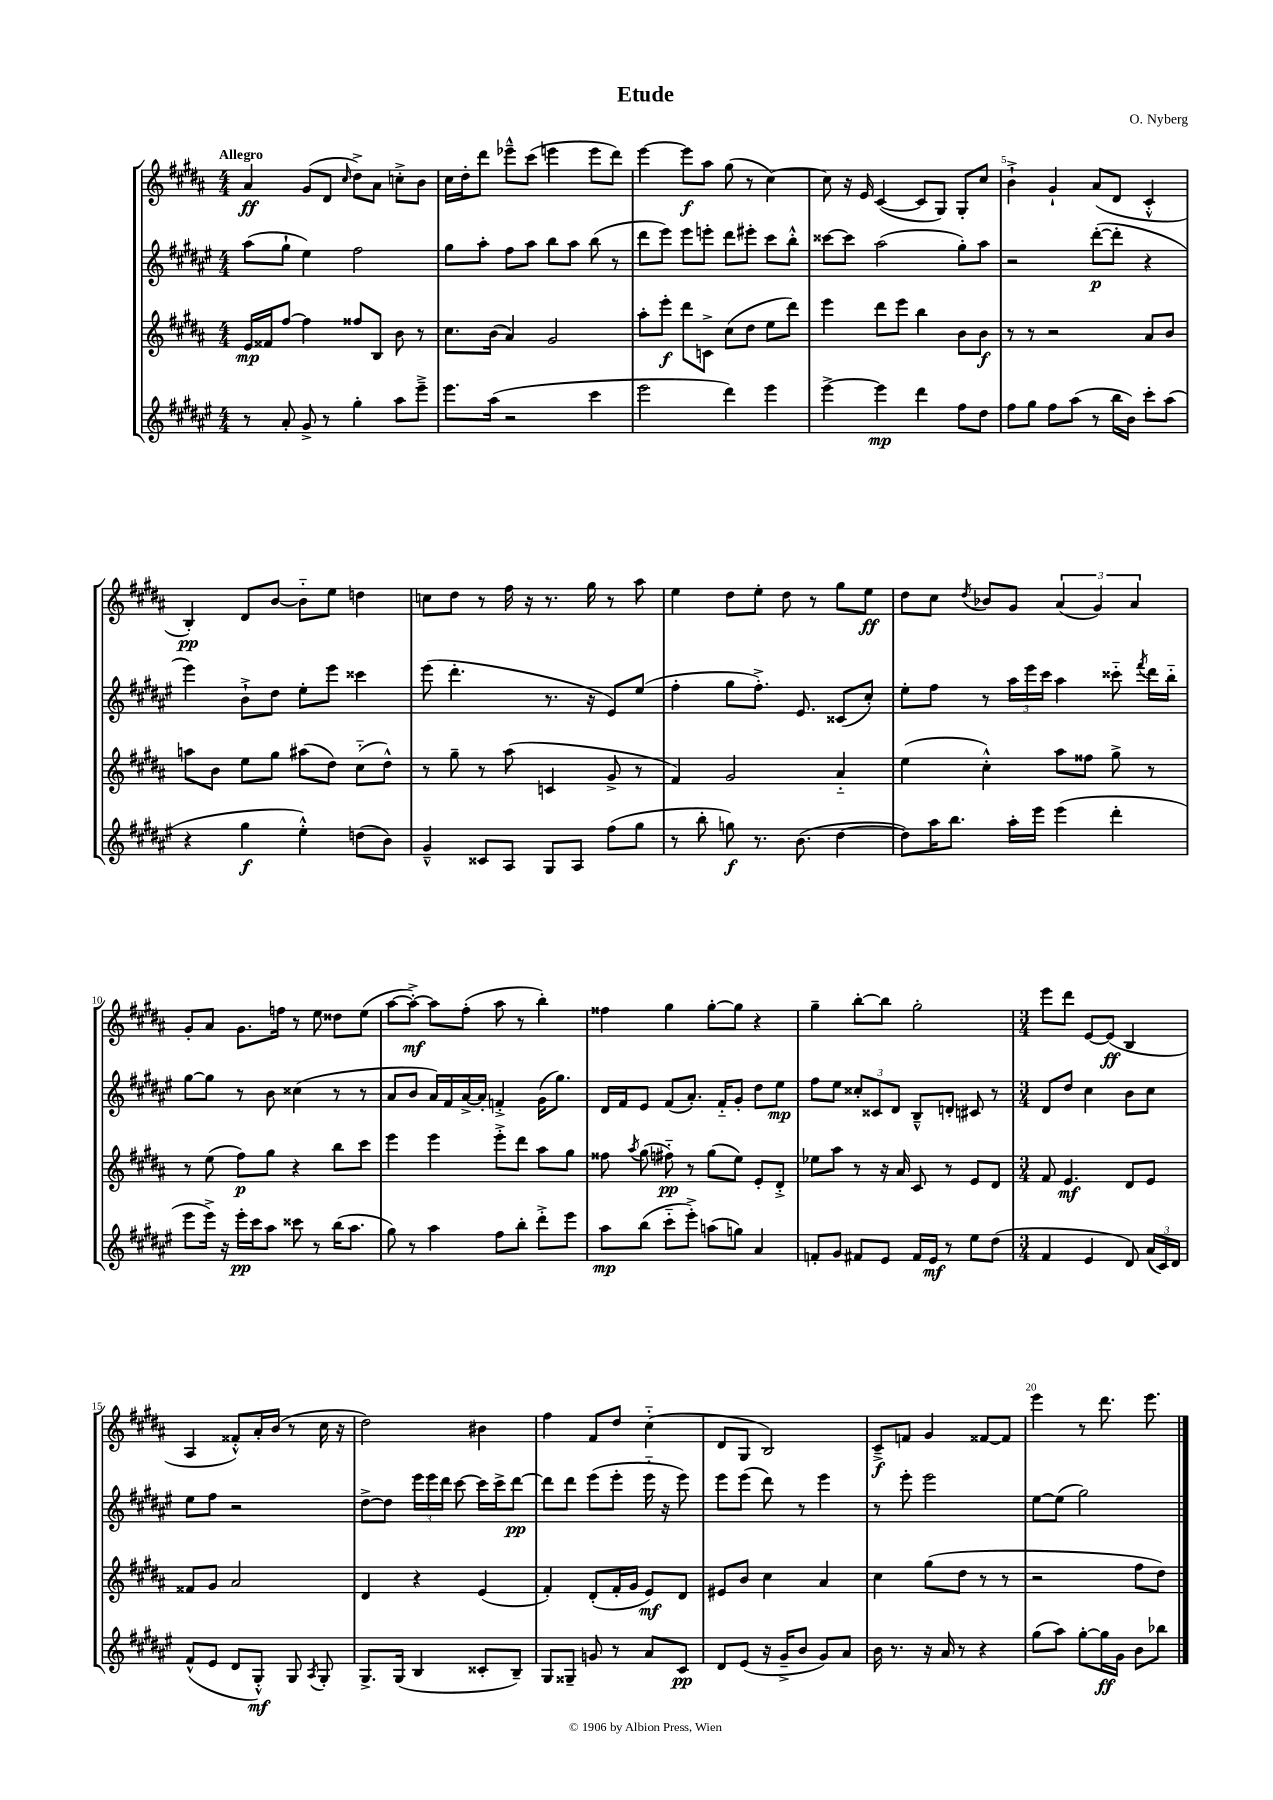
\header { title = "Etude" composer = "O. Nyberg" }
<<
\new StaffGroup <<
\new Staff = "s0" {
    \clef treble \key b \major \numericTimeSignature \time 4/4 \tempo "Allegro"
    \autoBeamOff ais'4\ff gis'8[( dis'8] \grace { cis''16 } dis''8[->) ais'8] c''8[-.-> b'8] |
    cis''16[ dis''16-. dis'''8] ees'''8[---^ cis'''8]( e'''4 e'''8[ dis'''8]) |
    e'''4~ e'''8[\f ais''8] gis''8( r8 cis''4~) |
    cis''8 r16 e'16 cis'4~( cis'8[ gis8]) gis8[-. cis''8] |
    b'4-!-> gis'4-! ais'8[( dis'8] cis'4-.-^ |
    b4-.\pp) dis'8[ b'8]~ b'8[-_ e''8] d''4 |
    c''8[ dis''8] r8 fis''16 r16 r8. gis''16 r8 ais''8 |
    e''4 dis''8[ e''8]-. dis''8 r8 gis''8[ e''8]\ff |
    dis''8[ cis''8] \acciaccatura { dis''8 } bes'8[ gis'8] \tuplet 3/2 { ais'4( gis'4) ais'4 } |
    gis'8[-. ais'8] gis'8.[ f''16] r8 e''8 disis''8[ e''8]( |
    ais''8[~ ais''8]~-.->\mf) ais''8[ fis''8]-.( ais''8 r8 b''4-.) |
    fisis''4 gis''4 gis''8[~-. gis''8] r4 |
    gis''4-- b''8[~-. b''8] gis''2-. |
    \numericTimeSignature \time 3/4 e'''8[ dis'''8] e'8[~ e'8]\ff( b4 |
    ais4 fisis'8[-.-^) ais'16-. b'16]( r8 cis''16 r16 |
    dis''2) bis'4 |
    fis''4 fis'8[ dis''8] cis''4-_( |
    dis'8[ gis8] b2) |
    cis'8[--->\f f'8] gis'4 fisis'8[~ fisis'8] |
    e'''4 r8 dis'''8. e'''8. \bar "|." |
}
\new Staff = "s1" {
    \clef treble \key fis \major \numericTimeSignature \time 4/4
    \autoBeamOff ais''8[( gis''8]-! eis''4) fis''2 |
    gis''8[ ais''8]-. fis''8[ ais''8] b''8[ ais''8] b''8( r8 |
    dis'''8[ eis'''8]) eis'''8[ e'''8]-. dis'''8[ eis'''8]-. cis'''8[ b''8]-.-^ |
    cisis'''8[~ cisis'''8] ais''2( gis''8[-.) ais''8] |
    r2 dis'''8[~-.\p( dis'''8]-. r4 |
    eis'''4) b'8[-!-> dis''8] eis''8[-. eis'''8] cisis'''4 |
    eis'''8( dis'''4.-. r8. r16 eis'8[) eis''8]( |
    fis''4-. gis''8[ fis''8.]-.->) eis'8. cisis'8[( cis''8]-.) |
    eis''8[-. fis''8] r8 \tuplet 3/2 { ais''16[ eis'''16 cis'''16] } ais''4 cisis'''8-_ \acciaccatura { fis'''8 } dis'''16[ b''16]-_ |
    gis''8[~ gis''8] r8 b'8 cisis''4( r8 r8 |
    ais'8[ b'8] ais'16[) fis'16 ais'16~-> ais'16]-. f'4-.-> gis'16[( gis''8.]) |
    dis'16[ fis'16 eis'8] fis'8[( ais'8.]-.) fis'16[-_ gis'8]-. dis''8[ eis''8]\mp |
    fis''8[ eis''8] \tuplet 3/2 { cisis''8[-. cisis'8 dis'8] } b8[---^ d'8]-. cis'8 r8 |
    \numericTimeSignature \time 3/4 dis'8[ dis''8] cis''4 b'8[ cis''8] |
    eis''8[ fis''8] r2 |
    dis''8[~-> dis''8] \tuplet 3/2 { eis'''16[ eis'''16 dis'''16] } cis'''8~ cis'''16[ cis'''16-> dis'''8]~\pp |
    dis'''8[ dis'''8] eis'''8[( eis'''8]-. eis'''16-_ r16 eis'''8) |
    eis'''8[ eis'''8]( dis'''8) r8 eis'''4 |
    r8 eis'''8-. eis'''2 |
    eis''8[~ eis''8]( gis''2) \bar "|." |
}
\new Staff = "s2" {
    \clef treble \key b \major \numericTimeSignature \time 4/4
    \autoBeamOff e'16[\mp fisis'16 fis''8]~ fis''4 fisis''8[ b8] b'8 r8 |
    cis''8.[ b'16]( ais'4) gis'2 |
    ais''8[-. e'''8]-.\f dis'''8[ c'8]-> cis''8[( dis''8] e''8[ dis'''8]) |
    e'''4 dis'''8[ e'''8] b''4 b'8[ b'8]\f |
    r8 r8 r2 ais'8[ b'8] |
    a''8[ b'8] e''8[ gis''8] ais''8[( dis''8]) cis''8[-_( dis''8]-^) |
    r8 gis''8-- r8 ais''8( c'4 gis'8-> r8 |
    fis'4) gis'2 ais'4-_ |
    e''4( cis''4-.-^) ais''8[ fisis''8] gis''8-> r8 |
    r8 e''8( fis''8[\p) gis''8] r4 b''8[ cis'''8] |
    e'''4 e'''4 e'''8[-.-> dis'''8] ais''8[ gis''8] |
    fisis''8 \acciaccatura { ais''8 } gis''8( fis''8-_\pp) r8 gis''8[( e''8]) e'8[-. dis'8]-.-> |
    ees''8[ ais''8] r8 r16 ais'16 cis'8 r8 e'8[ dis'8] |
    \numericTimeSignature \time 3/4 fis'8 e'4.\mf dis'8[ e'8] |
    fisis'8[ gis'8] ais'2 |
    dis'4 r4 e'4( |
    fis'4-.) dis'8[-.( fis'16-. gis'16] e'8[\mf) dis'8] |
    eis'8[ b'8] cis''4 ais'4 |
    cis''4 gis''8[( dis''8] r8 r8 |
    r2 fis''8[ dis''8]) \bar "|." |
}
\new Staff = "s3" {
    \clef treble \key fis \major \numericTimeSignature \time 4/4
    \autoBeamOff r8 ais'8-. gis'8-> r8 gis''4-. ais''8[ eis'''8]---> |
    eis'''8.[ ais''16]( r2 cis'''4 |
    eis'''2 dis'''4) eis'''4 |
    eis'''4~-> eis'''4\mp dis'''4 fis''8[ dis''8] |
    fis''8[ gis''8] fis''8[ ais''8]( r8 b''16[ b'16]) cis'''8[-. ais''8]( |
    r4 gis''4\f eis''4-.-^) d''8[( b'8]) |
    gis'4---^ cisis'8[ ais8] gis8[ ais8] fis''8[( gis''8] |
    r8 b''8-. g''8\f) r8. b'8.( dis''4~ |
    dis''8[) ais''16 b''8.] ais''16[-. eis'''16] eis'''4( dis'''4-. |
    eis'''8[ eis'''16]->) r16 eis'''16[-.\pp cis'''16 ais''8] cisis'''8 r8 b''16[( ais''8.] |
    gis''8) r8 ais''4 fis''8[ b''8]-. dis'''8[-.-> eis'''8] |
    ais''8[\mp b''8]( cis'''8[-_ eis'''8]-.->) a''8[( g''8]) ais'4 |
    f'8[-. gis'8] fis'8[ eis'8] fis'16[ eis'16]\mf r8 eis''8[ dis''8]( |
    \numericTimeSignature \time 3/4 fis'4 eis'4 dis'8) \tuplet 3/2 { ais'16[( cis'16) dis'16] } |
    fis'8[-^( eis'8] dis'8[ gis8]-.-^\mf) gis8 \acciaccatura { ais8 } gis8-. |
    gis8.[-> gis16]( b4 cisis'8[-. b8]--) |
    gis8[ gisis8]-- g'8 r8 ais'8[ cis'8]\pp |
    dis'8[ eis'8]( r16 gis'16[---> b'8] gis'8[) ais'8] |
    b'16 r8. r16 ais'16 r8 r4 |
    gis''8[( ais''8]) gis''8[~-. gis''16\ff gis'16] b'8[ bes''8] \bar "|." |
}
>>
>>
\layout { \context { \Score \override BarNumber.break-visibility = ##(#f #t #t) barNumberVisibility = #(every-nth-bar-number-visible 5) } }
